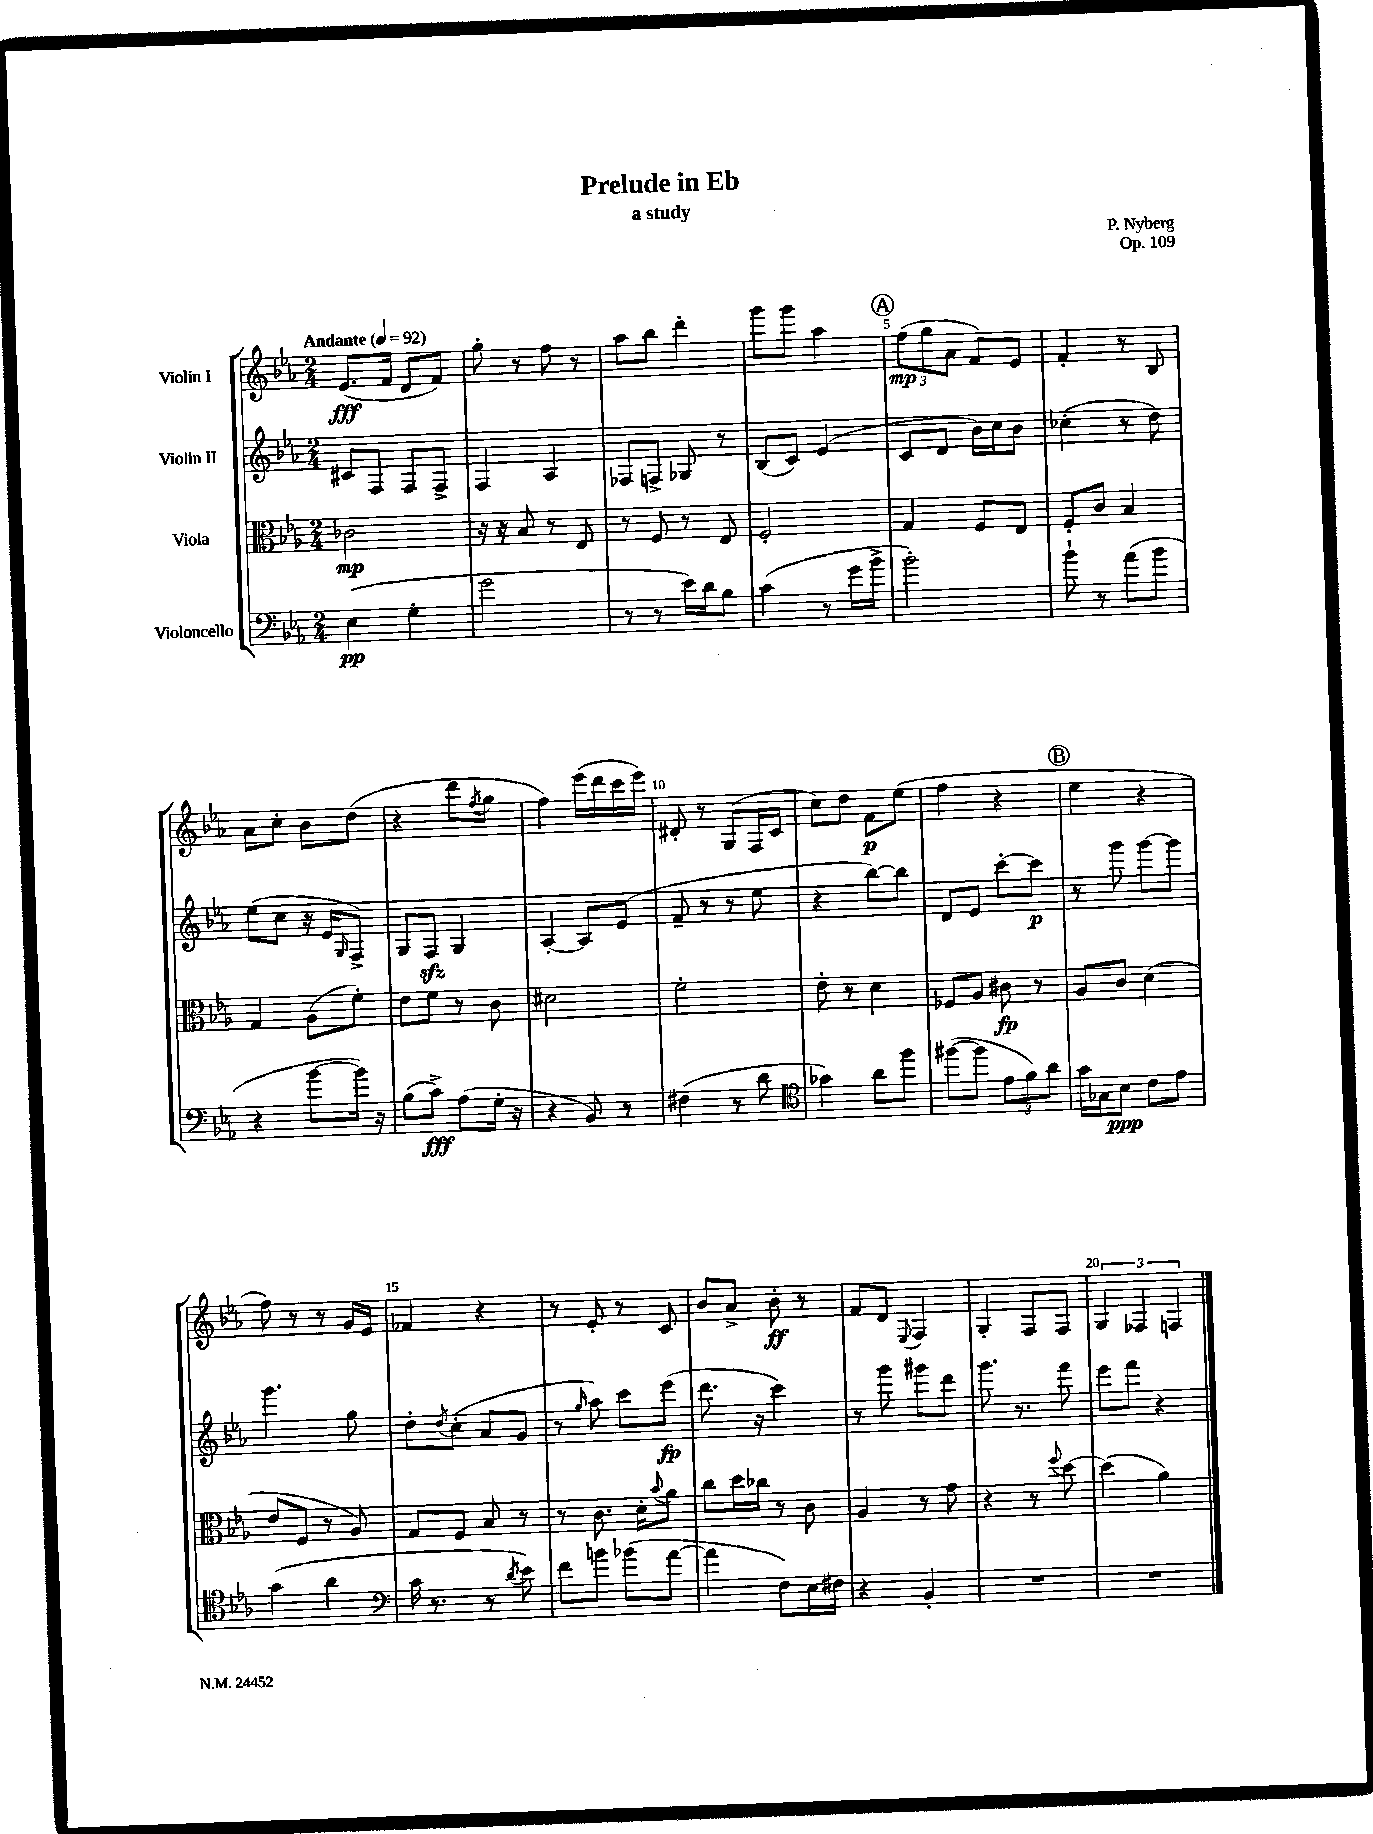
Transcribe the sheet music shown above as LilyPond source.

\header { title = "Prelude in Eb" composer = "P. Nyberg" subtitle = "a study" opus = "Op. 109" }
<<
\new StaffGroup <<
\new Staff = "s0" \with { instrumentName = "Violin I" } {
    \clef treble \key ees \major \numericTimeSignature \time 2/4 \tempo "Andante" 4 = 92
    ees'8.\fff( f'16 d'8 f'8) |
    g''8-. r8 f''8 r8 |
    aes''8 bes''8 d'''4-. |
    g'''8 g'''8 aes''4 |
    \mark \markup { \circle "A" } \tuplet 3/2 { f''8\mp( g''8 aes'8 } f'8) ees'8 |
    f'4-. r8 bes8 |
    aes'8 c''8-. bes'8 d''8( |
    r4 d'''8 \acciaccatura { f''8 } g''8 |
    f''4) ees'''16( d'''16 c'''16 ees'''16) |
    dis'8-. r8 g8( f16 c'16 |
    c''8) d''8 f'8\p ees''8( |
    f''4 r4 |
    \mark \markup { \circle "B" } ees''4 r4 |
    f''8) r8 r8 g'16 ees'16 |
    fes'4 r4 |
    r8 ees'8-. r8 c'8 |
    bes'8 aes'8-> bes'8-.\ff r8 |
    f'8 d'8 \appoggiatura { ees8 } f4 |
    g4-. f8 f8 |
    \tuplet 3/2 { g4 fes4 f4 } \bar "|." |
}
\new Staff = "s1" \with { instrumentName = "Violin II" } {
    \clef treble \key ees \major \numericTimeSignature \time 2/4
    cis'8 f8 f8 f8-> |
    f4 aes4 |
    fes8 f8-> ges8 r8 |
    bes8( c'8) ees'4( |
    \mark \markup { \circle "A" } c'8 d'8 bes'16) c''16 bes'8 |
    ces''4-.( r8 d''8) |
    ees''8( c''8 r16 ees'16 \grace { g16 } f8->) |
    g8 f8\sfz g4 |
    aes4~-. aes8 ees'8( |
    f'8-- r8 r8 ees''8 |
    r4 bes''8~) bes''8 |
    d'8 ees'8 c'''8~-. c'''8\p |
    \mark \markup { \circle "B" } r8 g'''8 g'''8~ g'''8 |
    g'''4. g''8 |
    d''8-. \acciaccatura { d''8 } c''8-.( aes'8 g'8 |
    r8 \grace { g''16 } aes''8) c'''8 ees'''8\fp( |
    d'''8. r16 c'''4) |
    r8 g'''8 gis'''8 d'''8 |
    g'''8. r8. f'''8 |
    ees'''8 f'''8 r4 \bar "|." |
}
\new Staff = "s2" \with { instrumentName = "Viola" } {
    \clef alto \key ees \major \numericTimeSignature \time 2/4
    ces'2\mp |
    r16 r16 bes8 r8 ees8 |
    r8 f8 r8 ees8 |
    f2-. |
    \mark \markup { \circle "A" } g4 f8 ees8 |
    f8-. c'8 bes4 |
    g4 aes8( f'8-.) |
    ees'8 f'8 r8 c'8 |
    dis'2 |
    f'2-. |
    ees'8-. r8 d'4 |
    fes8 aes8 cis'8\fp r8 |
    \mark \markup { \circle "B" } aes8 c'8 d'4( |
    ees'8 f8 r8 aes8) |
    g8 f8 bes8 r8 |
    r8 c'8. d'16-. \appoggiatura { bes'8 } aes'8 |
    c''8 d''16 ces''16 r8 c'8 |
    aes4 r8 g'8 |
    r4 r8 \appoggiatura { f''8 } d''8~ |
    d''4( aes'4) \bar "|." |
}
\new Staff = "s3" \with { instrumentName = "Violoncello" } {
    \clef bass \key ees \major \numericTimeSignature \time 2/4
    ees4\pp( g4-. |
    g'2 |
    r8 r8 ees'16) d'16 bes8 |
    c'4( r8 g'16 bes'16-> |
    \mark \markup { \circle "A" } bes'2-.) |
    bes'8-! r8 aes'8( bes'8 |
    r4 bes'8~ bes'16) r16 |
    bes8( c'8->\fff) aes8( g16-. r16 |
    r4 bes,8) r8 |
    fis4( r8 d'8 |
    \clef tenor ges'4) aes'8 f''8 |
    fis''8~( fis''8 \tuplet 3/2 { ees'8 f'8) aes'8 } |
    \mark \markup { \circle "B" } g'16 ges16 bes8\ppp c'8 ees'8 |
    g'4( aes'4 |
    \clef bass c'16 r8. r8 \acciaccatura { d'8 } ees'8) |
    f'8 b'8 bes'8( aes'8~ |
    aes'4 f8) ees16 fis16 |
    r4 bes,4-. |
    R2 |
    R2 \bar "|." |
}
>>
>>
\layout { \context { \Score \override BarNumber.break-visibility = ##(#f #t #t) barNumberVisibility = #(every-nth-bar-number-visible 5) } }
